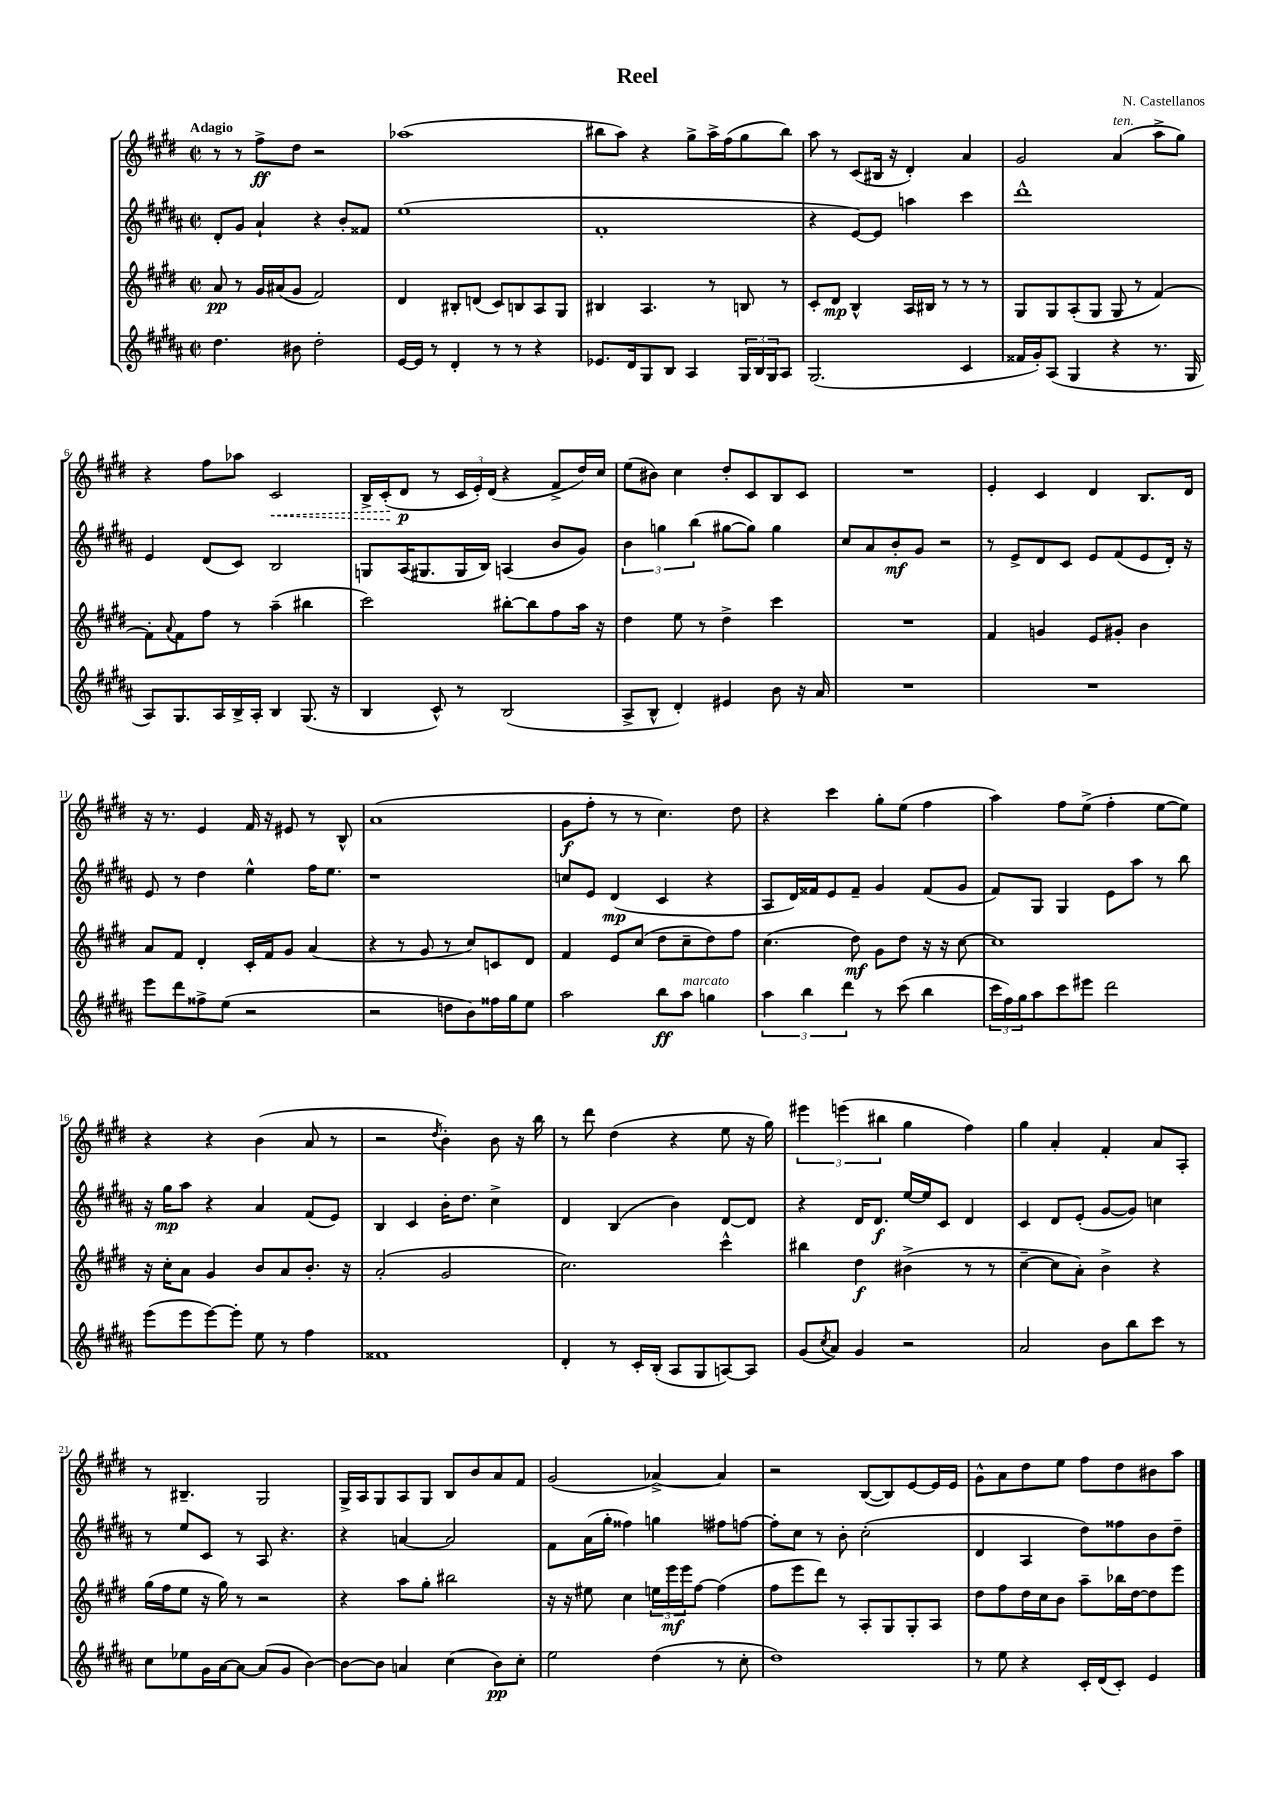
\header { title = "Reel" composer = "N. Castellanos" }
<<
\new StaffGroup <<
\new Staff = "s0" {
    \clef treble \key e \major \defaultTimeSignature \time 2/2 \tempo "Adagio"
    r8 r8 fis''8->\ff dis''8 r2 |
    aes''1( |
    bis''8 a''8) r4 gis''8-> a''16-> fis''16( gis''8 bis''8) |
    a''8 r8 cis'8( bis16 r16 dis'4-.) a'4 |
    gis'2 a'4^\markup { \italic "ten." }( a''8-> gis''8) |
    r4 fis''8 aes''8 \once \override Hairpin.style = #'dashed-line cis'2\< |
    b16-> cis'16-.\!( dis'8\p r8 \tuplet 3/2 { cis'16 e'16-.) dis'16( } r4 fis'8-> dis''16) cis''16 |
    e''8( bis'8) cis''4 dis''8-. cis'8 b8 cis'8 |
    R1 |
    e'4-. cis'4 dis'4 b8. dis'16 |
    r16 r8. e'4 fis'16 r16 eis'8 r8 b8-^ |
    a'1( |
    gis'8\f fis''8-. r8 r8 cis''4.) dis''8 |
    r4 cis'''4 gis''8-. e''8( fis''4 |
    a''4) fis''8 e''8->( fis''4-. e''8~ e''8) |
    r4 r4 b'4( a'8 r8 |
    r2 \acciaccatura { dis''8 } b'4-.) b'8 r16 b''16 |
    r8 dis'''8 dis''4( r4 e''8 r16 gis''16) |
    \tuplet 3/2 { eis'''4 e'''4( bis''4 } gis''4 fis''4) |
    gis''4 a'4-. fis'4-. a'8 a8-. |
    r8 bis4.-- gis2 |
    gis16-> a16 gis8 a8 gis8 b8 b'8 a'8 fis'8 |
    gis'2( aes'4~->) aes'4 |
    r2 b8~( b8) e'8~ e'16 e'16 |
    gis'8-^ a'8 dis''8 e''8 fis''8 dis''8 bis'8 a''8 \bar "|." |
}
\new Staff = "s1" {
    \clef treble \key b \major \defaultTimeSignature \time 2/2
    dis'8-. gis'8 ais'4-! r4 b'8-. fisis'8 |
    e''1( |
    fis'1-. |
    r4 e'8~) e'8 a''4 cis'''4 |
    dis'''1-^ |
    e'4 dis'8( cis'8) b2 |
    g8 ais16( gis8. gis16 b16) a4( b'8 gis'8) |
    \tuplet 3/2 { b'4 g''4 b''4( } gis''8~ gis''8) gis''4 |
    cis''8 ais'8 b'8-.\mf gis'8 r2 |
    r8 e'8-> dis'8 cis'8 e'8 fis'8( e'8 dis'16-.) r16 |
    e'8 r8 dis''4 e''4-^ fis''16 e''8. |
    r1 |
    c''8 e'8 dis'4\mp( cis'4 r4 |
    ais8 dis'16) fisis'16 e'8 fisis'8-- gis'4 fisis'8( gis'8 |
    fis'8) gis8 gis4 e'8 ais''8 r8 b''8 |
    r16 gis''16\mp ais''8 r4 ais'4 fis'8( e'8) |
    b4 cis'4 b'16-. dis''8. cis''4-> |
    dis'4 b4( b'4) dis'8~ dis'8 |
    r4 dis'16 dis'8.\f e''16~ e''16 cis'8 dis'4 |
    cis'4 dis'8 e'8-.( gis'8~ gis'8) c''4 |
    r8 e''8 cis'8 r8 ais8 r4. |
    r4 a'4~ a'2 |
    fis'8 ais'16( gis''16-. fisis''4) g''4 fis''8 f''8~ |
    f''8-. cis''8 r8 b'8-. cis''2-.( |
    dis'4 ais4 dis''8) fisis''8 b'8 dis''8-- \bar "|." |
}
\new Staff = "s2" {
    \clef treble \key e \major \defaultTimeSignature \time 2/2
    a'8\pp r8 gis'16 ais'16( gis'8 fis'2) |
    dis'4 bis8-. d'8( cis'8) b8 a8 gis8 |
    bis4 a4. r8 b8 r8 |
    cis'8-. dis'8\mp b4-^ a16 bis16 r8 r8 r8 |
    gis8 gis8 a8-.( gis8 gis8 r8 fis'4~) |
    fis'8-. \appoggiatura { a'8 } fis'8 fis''8 r8 a''4--( bis''4 |
    cis'''2) bis''8~-. bis''8 fis''8 a''16 r16 |
    dis''4 e''8 r8 dis''4-> cis'''4 |
    R1 |
    fis'4 g'4 e'8 gis'8-. b'4 |
    a'8 fis'8 dis'4-. cis'16-. fis'16 gis'8 a'4( |
    r4 r8 gis'8 r8 cis''8) c'8 dis'8 |
    fis'4 e'8 cis''8( dis''8 cis''8-- dis''8) fis''8 |
    cis''4.( dis''8\mf) gis'8 dis''8 r16 r16 cis''8~ |
    cis''1 |
    r16 cis''16-. a'8 gis'4 b'8 a'8 b'8.-. r16 |
    a'2-.( gis'2 |
    cis''2.) cis'''4-^ |
    bis''4 dis''4\f bis'4->( r8 r8 |
    cis''4~-- cis''8 a'8-.) b'4-> r4 |
    gis''16( fis''16 e''8 r16 gis''16) r8 r2 |
    r4 a''8 gis''8-. bis''2 |
    r16 r16 eis''8 cis''4 \tuplet 3/2 { e''16 e'''16\mf e'''16 } fis''8~ fis''4( |
    fis''8 e'''8 dis'''8) r8 a8-. gis8 gis8-. a8 |
    dis''8 fis''8 dis''16 cis''16 b'8 a''8-- bes''16 dis''16~ dis''8 e'''8 \bar "|." |
}
\new Staff = "s3" {
    \clef treble \key b \major \defaultTimeSignature \time 2/2
    dis''4. bis'8 dis''2-. |
    e'16~ e'16 r8 dis'4-. r8 r8 r4 |
    ees'8. dis'16 gis8 b8 ais4 \tuplet 3/2 { gis16 b16 gis16 } ais8 |
    gis2.( cis'4 |
    fisis'16 gis'16-.) ais8( gis4 r4 r8. gis16 |
    ais8) gis8. ais16 b16-> ais16-. b4 gis8.( r16 |
    b4 cis'8-^) r8 b2( |
    ais8-> b8-^ dis'4-.) eis'4 b'8 r16 ais'16 |
    R1 |
    R1 |
    e'''8 dis'''8 fisis''8-> e''8( r2 |
    r2 d''8 b'8) fisis''16 gis''16 e''8 |
    ais''2 b''8\ff ais''8^\markup { \italic "marcato" } g''4 |
    \tuplet 3/2 { ais''4 b''4 dis'''4 } r8 cis'''8( b''4 |
    \tuplet 3/2 { cis'''16 fis''16) gis''16 } ais''8 cis'''8 eis'''8 dis'''2 |
    e'''8( e'''8 e'''8~) e'''8-. e''8 r8 fis''4 |
    fisis'1 |
    dis'4-. r8 cis'16-. b16-.( ais8 gis8 a8~) a8 |
    gis'8( \acciaccatura { cis''8 } ais'8) gis'4 r2 |
    ais'2 b'8 b''8 cis'''8 r8 |
    cis''8 ees''8 gis'16 ais'16~ ais'8~ ais'8( gis'8 b'4~) |
    b'8~ b'8 a'4 cis''4( b'8\pp) cis''8-. |
    e''2 dis''4( r8 cis''8-. |
    dis''1) |
    r8 e''8 r4 cis'16-. dis'16( cis'8-.) e'4 \bar "|." |
}
>>
>>
